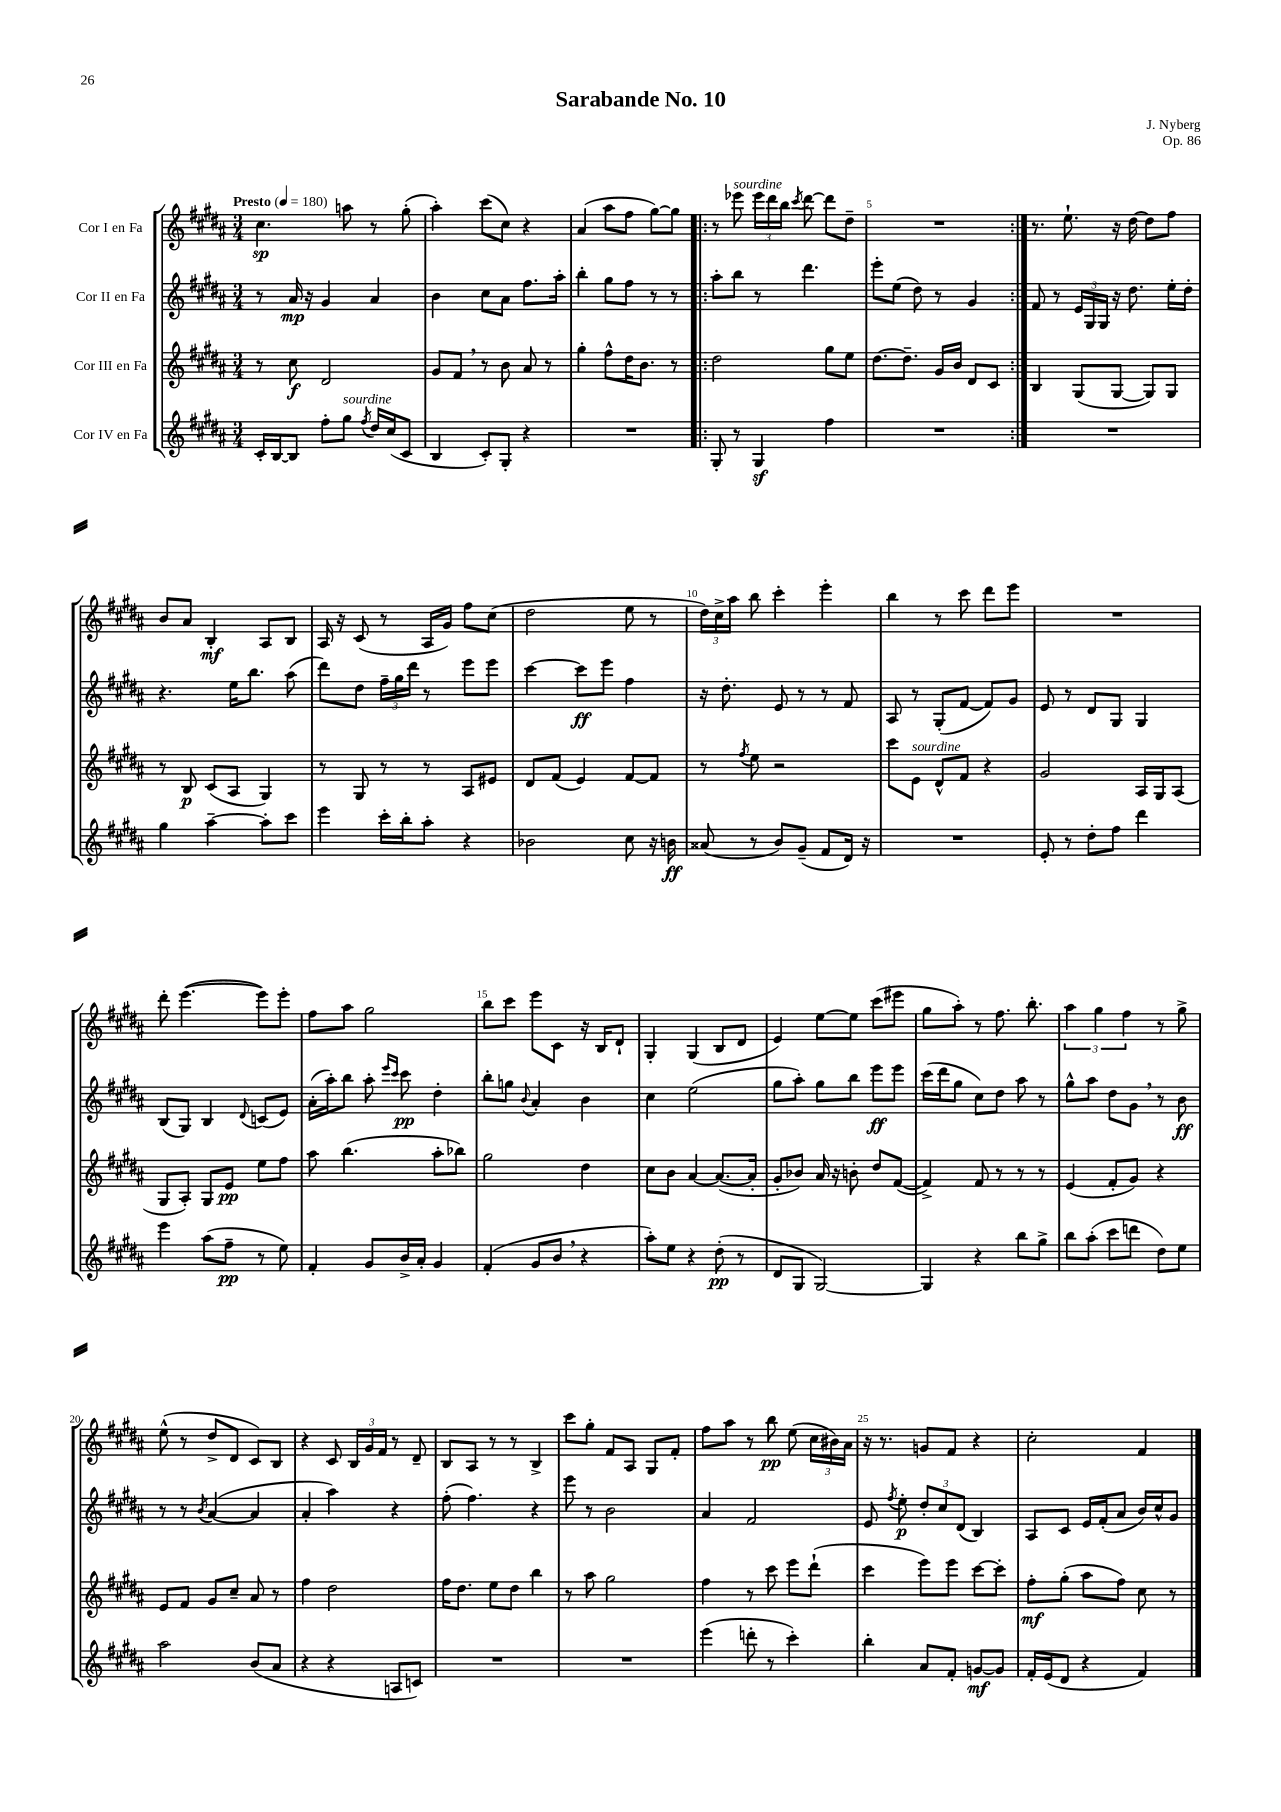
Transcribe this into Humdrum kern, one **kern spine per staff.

**kern	**dynam	**kern	**dynam	**kern	**dynam	**kern	**dynam
*part4	*part4	*part3	*part3	*part2	*part2	*part1	*part1
*staff4	*staff4	*staff3	*staff3	*staff2	*staff2	*staff1	*staff1
*I"Cor IV en Fa	*	*I"Cor III en Fa	*	*I"Cor II en Fa	*	*I"Cor I en Fa	*
*clefG2	*	*clefG2	*	*clefG2	*	*clefG2	*
*k[f#c#g#d#a#]	*	*k[f#c#g#d#a#]	*	*k[f#c#g#d#a#]	*	*k[f#c#g#d#a#]	*
*M3/4	*	*M3/4	*	*M3/4	*	*M3/4	*
*MM180	*	*MM180	*	*MM180	*	*MM180	*
=1	=1	=1	=1	=1	=1	=1	=1
!	!	!	!	!	!	!LO:TX:a:B:t=Presto	!
16c#'/LL	.	8r	.	8r	.	4.cc#\	sp
[16B/J	.	.	.	.	.	.	.
8B/J]	.	8cc#\	f	16a#/	mp	.	.
.	.	.	.	16r	.	.	.
8ff#'\L	.	2d#/	.	4g#/	.	.	.
!LO:TX:a:i:t=sourdine	!	!	!	!	!	!	!
8gg#\J	.	.	.	.	.	8aan\	.
8qff#/	.	.	.	.	.	.	.
16dd#/LL	.	.	.	4a#/	.	8r	.
(16cc#/J	.	.	.	.	.	.	.
8c#/J	.	.	.	.	.	(8gg#'\	.
=2	=2	=2	=2	=2	=2	=2	=2
4B/	.	8g#/L	.	4b\	.	4aa#'\)	.
.	.	8f#,/J	.	.	.	.	.
8c#'/L)	.	8r	.	8cc#\L	.	(8ccc#\L	.
8G#'/J	.	8b\	.	8a#\J	.	8cc#\J)	.
4r	.	8a#/	.	8.ff#\L	.	4r	.
.	.	8r	.	.	.	.	.
.	.	.	.	16aa#'\Jk	.	.	.
=3	=3	=3	=3	=3	=3	=3	=3
2.r	.	4gg#'\	.	4bb'\	.	(4a#/	.
.	.	8ff#^^\L	.	8gg#\L	.	8aa#\L	.
.	.	16dd#\K	.	8ff#\J	.	8ff#\J	.
.	.	8.b\J	.	.	.	.	.
.	.	.	.	8r	.	[8gg#\L)	.
.	.	8r	.	8r	.	8gg#\J]	.
=4!|:	=4!|:	=4!|:	=4!|:	=4!|:	=4!|:	=4!|:	=4!|:
8G#'/	.	2dd#\	.	8aa#'\L	.	8r	.
!	!	!	!	!	!	!LO:TX:a:i:t=sourdine	!
8r	.	.	.	8bb\J	.	8eee-X\	.
4G#z/	.	.	.	8r	.	24eee-\LL	.
.	.	.	.	.	.	24ddd#\	.
.	.	.	.	.	.	24bb\JJ	.
.	.	.	.	.	.	8qccc#/	.
.	.	.	.	4.ddd#\	.	[8ddd#\	.
4ff#\	.	8gg#\L	.	.	.	8ddd#\L]	.
.	.	8ee\J	.	.	.	8dd#~\J	.
=5	=5	=5	=5	=5	=5	=5	=5
2.r	.	[8.dd#\L	.	8eee'\L	.	2.r	.
.	.	.	.	(8ee\J	.	.	.
.	.	8.dd#~\J]	.	.	.	.	.
.	.	.	.	8dd#\)	.	.	.
.	.	16g#/LL	.	8r	.	.	.
.	.	16b/JJ	.	.	.	.	.
.	.	8d#/L	.	4g#/	.	.	.
.	.	8c#/J	.	.	.	.	.
=6:|!	=6:|!	=6:|!	=6:|!	=6:|!	=6:|!	=6:|!	=6:|!
2.r	.	4B/	.	8f#/	.	8.r	.
.	.	.	.	8r	.	.	.
.	.	.	.	.	.	8.ee`\	.
.	.	(8G#/L	.	24e/LL	.	.	.
.	.	.	.	24G#/	.	.	.
.	.	.	.	24G#/JJ	.	.	.
.	.	[8G#/J	.	16r	.	16r	.
.	.	.	.	8.dd#\	.	[16dd#\	.
.	.	8G#/L])	.	.	.	8dd#\L]	.
.	.	8G#/J	.	16ee'\LL	.	8ff#\J	.
.	.	.	.	16dd#'\JJ	.	.	.
!!LO:LB:g=z
=7	=7	=7	=7	=7	=7	=7	=7
4gg#\	.	8r	.	4.r	.	8b/L	.
.	.	8B/	p	.	.	8a#/J	.
[4aa#~\	.	(8c#/L	.	.	.	4B'/	mf
.	.	8A#/J	.	16ee\KL	.	.	.
.	.	.	.	8.bb\J	.	.	.
8aa#'\L]	.	4G#/)	.	.	.	8A#/L	.
8ccc#\J	.	.	.	(8aa#\	.	8B/J	.
=8	=8	=8	=8	=8	=8	=8	=8
4eee\	.	8r	.	8ddd#\L)	.	16A#/	.
.	.	.	.	.	.	16r	.
.	.	8G#/	.	8dd#\J	.	(8c#/	.
16ccc#'\LL	.	8r	.	24ff#~\LL	.	8r	.
.	.	.	.	24gg#\	.	.	.
16bb'\J	.	.	.	.	.	.	.
.	.	.	.	24ddd#\JJ	.	.	.
8aa#'\J	.	8r	.	8r	.	16A#/LL	.
.	.	.	.	.	.	16g#/JJ)	.
4r	.	8A#/L	.	8eee\L	.	8ff#\L	.
.	.	8e#X/J	.	8eee\J	.	(8cc#\J	.
=9	=9	=9	=9	=9	=9	=9	=9
2b-X\	.	8d#/L	.	[4ccc#\	.	2dd#\	.
.	.	(8f#/J	.	.	.	.	.
.	.	4e/)	.	8ccc#\L]	ff	.	.
.	.	.	.	8eee\J	.	.	.
8cc#\	.	[8f#/L	.	4ff#\	.	8ee\	.
16r	.	8f#/J]	.	.	.	8r	.
16bn\	ff	.	.	.	.	.	.
=10	=10	=10	=10	=10	=10	=10	=10
(8a##X/	.	8r	.	16r	.	24dd#\LL)	.
.	.	.	.	.	.	24cc#^\	.
.	.	.	.	8.dd#'\	.	.	.
.	.	.	.	.	.	24aa#\JJ	.
.	.	8qff#/	.	.	.	.	.
8r	.	8ee\	.	.	.	8bb\	.
8b/L)	.	2r	.	8e/	.	4ccc#'\	.
(8g#~/J	.	.	.	8r	.	.	.
8f#/L	.	.	.	8r	.	4eee'\	.
16d#/Jk)	.	.	.	8f#/	.	.	.
16r	.	.	.	.	.	.	.
=11	=11	=11	=11	=11	=11	=11	=11
2.r	.	8ccc#\L	.	8A#/	.	4bb\	.
!	!	!LO:TX:a:i:t=sourdine	!	!	!	!	!
.	.	8e\J	.	8r	.	.	.
.	.	8d#^^/L	.	(8G#'/L	.	8r	.
.	.	8f#/J	.	[8f#/J	.	8ccc#\	.
.	.	4r	.	8f#/L])	.	8ddd#\L	.
.	.	.	.	8g#/J	.	8eee\J	.
=12	=12	=12	=12	=12	=12	=12	=12
8e'/	.	2g#/	.	8e/	.	2.r	.
8r	.	.	.	8r	.	.	.
8dd#'\L	.	.	.	8d#/L	.	.	.
8ff#\J	.	.	.	8G#/J	.	.	.
4ddd#\	.	16A#/LL	.	4G#/	.	.	.
.	.	16G#/J	.	.	.	.	.
.	.	(8A#/J	.	.	.	.	.
!!LO:LB:g=z
=13	=13	=13	=13	=13	=13	=13	=13
4eee\	.	8G#/L	.	(8B/L	.	8ddd#'\	.
.	.	8A#'/J)	.	8G#/J)	.	([4.eee\	.
(8aa#\L	.	8G#/L	.	4B/	.	.	.
8ff#~\J	pp	8e/J	pp	.	.	.	.
.	.	.	.	8qqd#/	.	.	.
8r	.	8ee\L	.	(8cn/L	.	8eee\L])	.
8ee\)	.	8ff#\J	.	8e/J)	.	8eee'\J	.
=14	=14	=14	=14	=14	=14	=14	=14
4f#'/	.	8aa#\	.	(16a#'\LL	.	8ff#\L	.
.	.	.	.	16aa#'\J)	.	.	.
.	.	(4.bb\	.	8bb\J	.	8aa#\J	.
8g#/L	.	.	.	8aa#'\	.	2gg#\	.
.	.	.	.	16qqeee/LL	.	.	.
.	.	.	.	16qqccc#/JJ	.	.	.
16b^/L	.	.	.	8ccc#\	pp	.	.
16a#'/JJ	.	.	.	.	.	.	.
4g#/	.	8aa#'\L	.	4dd#'\	.	.	.
.	.	8bb-X\J)	.	.	.	.	.
=15	=15	=15	=15	=15	=15	=15	=15
(4f#'/	.	2gg#\	.	8bb'\L	.	8bb\L	.
.	.	.	.	8ggn\J	.	8ccc#\J	.
.	.	.	.	8qqb/	.	.	.
8g#/L	.	.	.	4a#'/	.	8eee\L	.
8b,/J	.	.	.	.	.	8c#\J	.
4r	.	4dd#\	.	4b\	.	16r	.
.	.	.	.	.	.	16B/KL	.
.	.	.	.	.	.	8d#`/J	.
=16	=16	=16	=16	=16	=16	=16	=16
8aa#'\L)	.	8cc#\L	.	4cc#\	.	4G#'/	.
8ee\J	.	8b\J	.	.	.	.	.
4r	.	[4a#/	.	(2ee\	.	(4G#/	.
(8dd#'\	pp	(8.a#/L_	.	.	.	8B/L	.
8r	.	.	.	.	.	8d#/J	.
.	.	16a#'/Jk]	.	.	.	.	.
=17	=17	=17	=17	=17	=17	=17	=17
8d#/L	.	8g#'/L	.	8gg#\L	.	4e/)	.
8G#/J	.	8b-X/J)	.	8aa#'\J)	.	.	.
[2G#/)	.	16a#/	.	8gg#\L	.	[8ee\L	.
.	.	16r	.	.	.	.	.
.	.	8bn'\	.	8bb\J	.	8ee\J]	.
.	.	8dd#/L	.	8eee\L	ff	(8ccc#\L	.
.	.	([8f#/J	.	8eee\J	.	8eee#X\J	.
=18	=18	=18	=18	=18	=18	=18	=18
4G#/]	.	4f#^/])	.	(16ccc#\LL	.	8gg#\L	.
.	.	.	.	16ddd#\J	.	.	.
.	.	.	.	8gg#\J	.	8aa#'\J)	.
4r	.	8f#/	.	8cc#\L)	.	8r	.
.	.	8r	.	8dd#\J	.	8.ff#\	.
8bb\L	.	8r	.	8aa#\	.	.	.
.	.	.	.	.	.	8.bb'\	.
8gg#^\J	.	8r	.	8r	.	.	.
=19	=19	=19	=19	=19	=19	=19	=19
8bb\L	.	(4e/	.	8gg#^^\L	.	6aa#\	.
(8aa#'\J	.	.	.	8aa#\J	.	.	.
.	.	.	.	.	.	6gg#\	.
8ccc#\L	.	8f#'/L	.	8dd#\L	.	.	.
.	.	.	.	.	.	6ff#\	.
8dddn\J	.	8g#/J)	.	8g#,\J	.	.	.
8dd#\L)	.	4r	.	8r	.	8r	.
8ee\J	.	.	.	8b\	ff	8gg#^\	.
!!LO:LB:g=z
=20	=20	=20	=20	=20	=20	=20	=20
2aa#\	.	8e/L	.	8r	.	(8ee^^\	.
.	.	8f#/J	.	8r	.	8r	.
.	.	.	.	8qb/	.	.	.
.	.	8g#/L	.	([4a#/	.	8dd#^/L	.
.	.	8cc#~/J	.	.	.	8d#/J	.
(8b/L	.	8a#/	.	4a#/]	.	8c#/L)	.
8a#/J	.	8r	.	.	.	8B/J	.
=21	=21	=21	=21	=21	=21	=21	=21
4r	.	4ff#\	.	4a#'/	.	4r	.
4r	.	2dd#\	.	4aa#\)	.	8c#/	.
.	.	.	.	.	.	24B/LL	.
.	.	.	.	.	.	24g#/	.
.	.	.	.	.	.	24f#/JJ	.
8An/L	.	.	.	4r	.	8r	.
8cn/J)	.	.	.	.	.	8d#~/	.
=22	=22	=22	=22	=22	=22	=22	=22
2.r	.	16ff#\KL	.	(8ff#'\	.	8B/L	.
.	.	8.dd#\J	.	.	.	.	.
.	.	.	.	4.ff#\)	.	8A#/J	.
.	.	8ee\L	.	.	.	8r	.
.	.	8dd#\J	.	.	.	8r	.
.	.	4bb\	.	4r	.	4B^/	.
=23	=23	=23	=23	=23	=23	=23	=23
2.r	.	8r	.	8eee\	.	8ccc#\L	.
.	.	8aa#\	.	8r	.	8gg#'\J	.
.	.	2gg#\	.	2b\	.	8f#/L	.
.	.	.	.	.	.	8A#/J	.
.	.	.	.	.	.	8G#/L	.
.	.	.	.	.	.	8f#'/J	.
=24	=24	=24	=24	=24	=24	=24	=24
(4eee\	.	4ff#\	.	4a#/	.	8ff#\L	.
.	.	.	.	.	.	8aa#\J	.
8dddn'\	.	8r	.	2f#/	.	8r	.
8r	.	8ccc#\	.	.	.	8bb\	pp
4ccc#'\)	.	8eee\L	.	.	.	(8ee\	.
.	.	(8ddd#`\J	.	.	.	24cc#\LL	.
.	.	.	.	.	.	24b#X\)	.
.	.	.	.	.	.	24a#\JJ	.
=25	=25	=25	=25	=25	=25	=25	=25
4bb'\	.	4ccc#\	.	8e/	.	16r	.
.	.	.	.	.	.	8.r	.
.	.	.	.	8qff#/	.	.	.
.	.	.	.	8ee'\	p	.	.
8a#/L	.	8eee\L)	.	12dd#'/L	.	8gn/L	.
.	.	.	.	12cc#/	.	.	.
8f#'/J	.	8eee\J	.	.	.	8f#/J	.
.	.	.	.	(12d#/J	.	.	.
[8gn/L	mf	[8ccc#\L	.	4B/)	.	4r	.
8g/J]	.	8ccc#'\J]	.	.	.	.	.
=26	=26	=26	=26	=26	=26	=26	=26
16f#'/LL	.	8ff#'\L	mf	8A#/L	.	2cc#'\	.
(16e/J	.	.	.	.	.	.	.
8d#/J	.	(8gg#'\J	.	8c#/J	.	.	.
4r	.	8aa#\L	.	16e/LL	.	.	.
.	.	.	.	(16f#'/J	.	.	.
.	.	8ff#\J)	.	8a#/J	.	.	.
4f#/)	.	8cc#\	.	16b/LL)	.	4f#/	.
.	.	.	.	16cc#^^/J	.	.	.
.	.	8r	.	8g#/J	.	.	.
==	==	==	==	==	==	==	==
*-	*-	*-	*-	*-	*-	*-	*-
